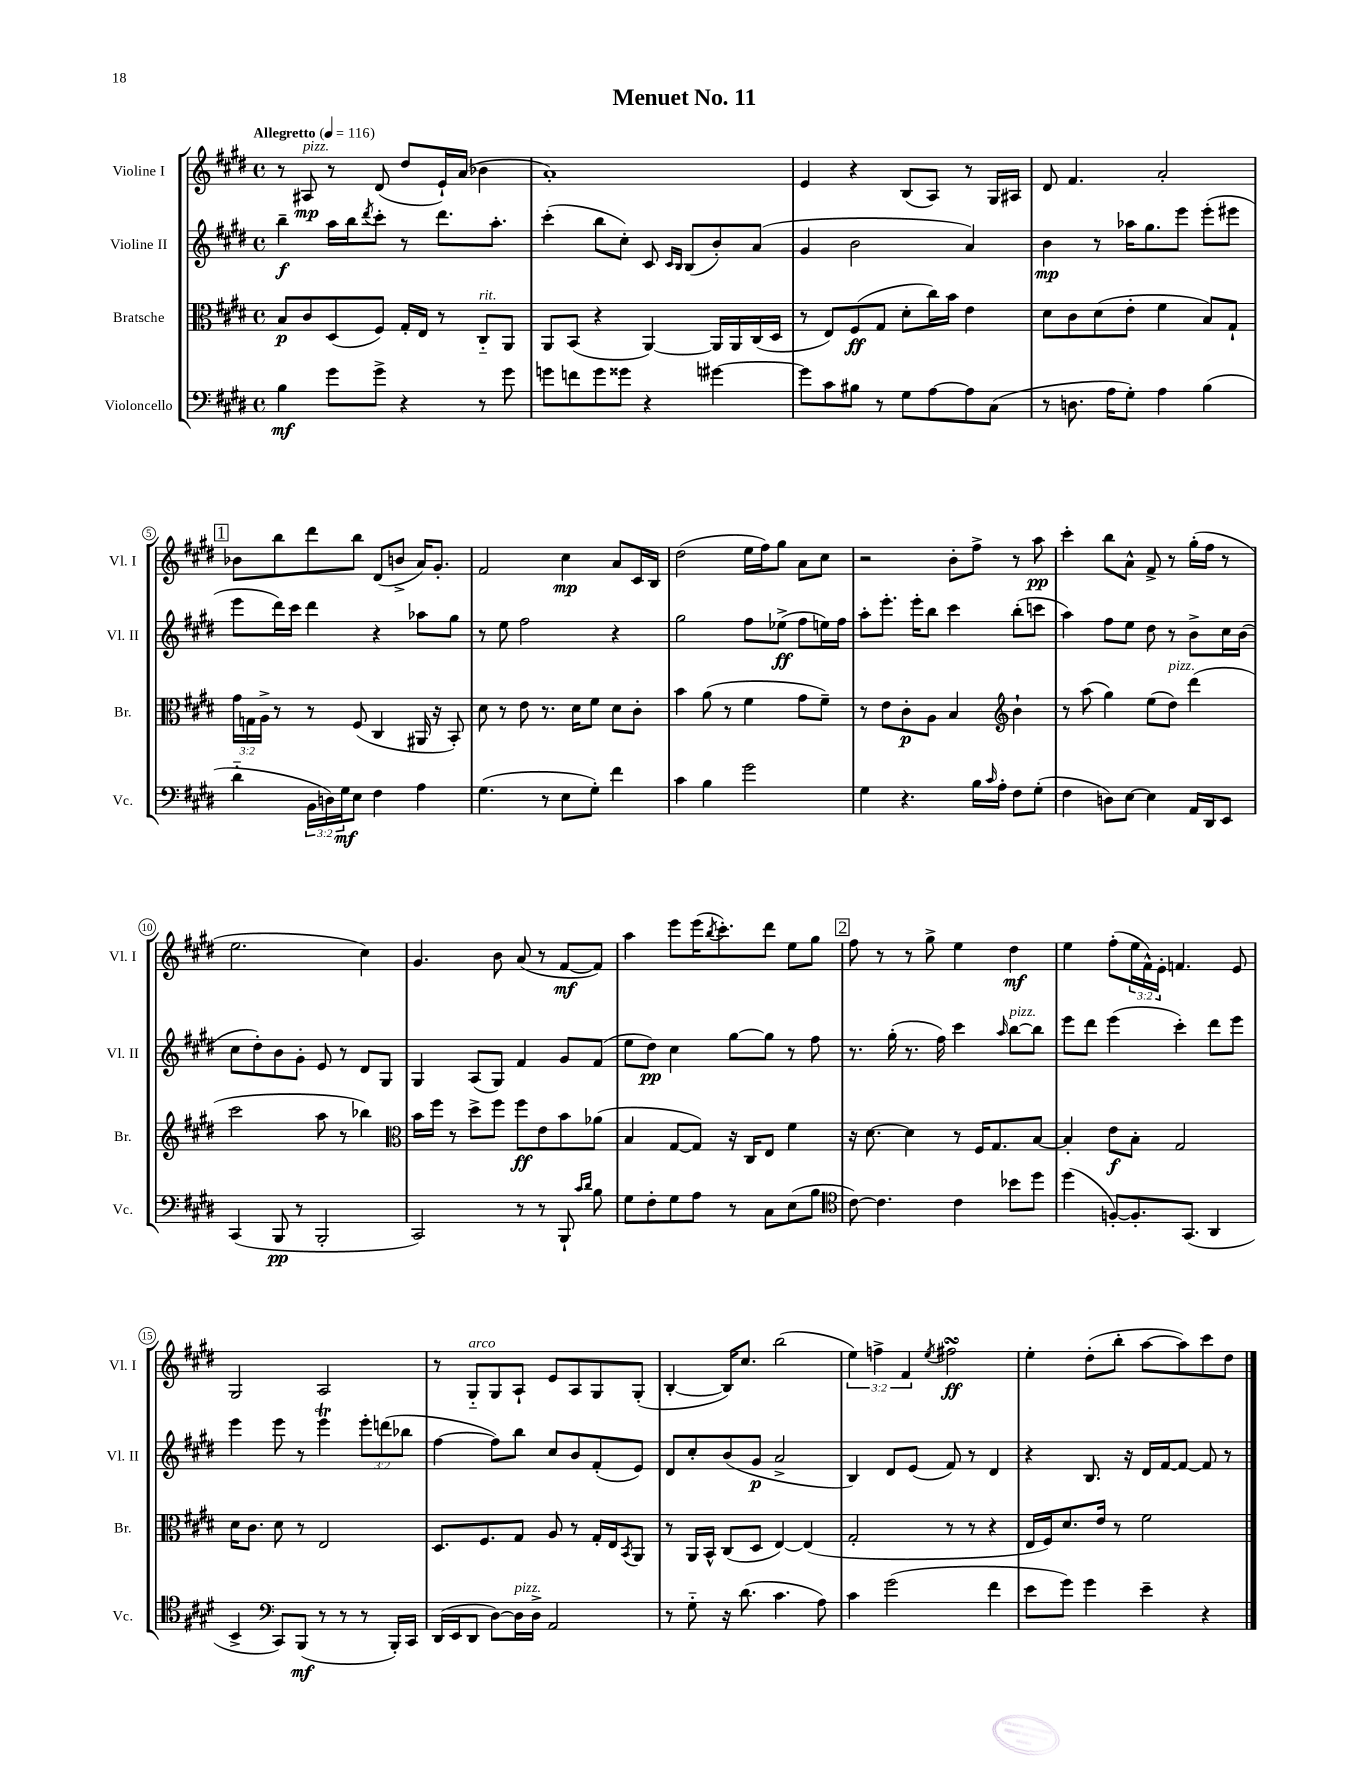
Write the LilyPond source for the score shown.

\header { title = "Menuet No. 11" }
<<
\new StaffGroup <<
\new Staff = "s0" \with { instrumentName = "Violine I" shortInstrumentName = "Vl. I" } {
    \clef treble \key e \major \defaultTimeSignature \time 4/4 \override Staff.TupletNumber.text = #tuplet-number::calc-fraction-text \tempo "Allegretto" 4 = 116
    r8 ais8\mp^\markup { \italic "pizz." } r8 dis'8( dis''8 e'16-!) a'16( bes'4 |
    a'1-.) |
    e'4 r4 b8( a8) r8 gis16 ais16 |
    dis'8 fis'4. a'2-. |
    \mark \markup { \box "1" } bes'8 b''8 dis'''8 b''8 dis'8( b'8-> a'16) gis'8.-. |
    fis'2 cis''4\mp a'8 cis'16 b16 |
    dis''2( e''16 fis''16) gis''8 a'8 cis''8 |
    r2 b'8-. fis''8-> r8 a''8\pp |
    cis'''4-. b''8 a'8-^ fis'8-> r8 gis''16-.( fis''16 r8 |
    e''2. cis''4) |
    gis'4. b'8 a'8( r8 fis'8~\mf fis'8) |
    a''4 e'''8 e'''16( \acciaccatura { b''8 } cis'''8.-.) dis'''8 e''8 gis''8 |
    \mark \markup { \box "2" } fis''8 r8 r8 gis''8-> e''4 dis''4\mf |
    e''4 fis''8-.( \tuplet 3/2 { e''16 fis'16-^) e'16-. } f'4. e'8 |
    gis2 a2 |
    r8 gis8-_^\markup { \italic "arco" } gis8 a8-! e'8 a8 gis8 gis8-.( |
    b4~-. b16) cis''8. b''2( |
    \tuplet 3/2 { e''4) f''4-> fis'4 } \acciaccatura { e''8 } fis''2\turn\ff |
    e''4-. dis''8-.( b''8-. a''8~ a''8) cis'''8 dis''8 \bar "|." |
}
\new Staff = "s1" \with { instrumentName = "Violine II" shortInstrumentName = "Vl. II" } {
    \clef treble \key e \major \defaultTimeSignature \time 4/4 \override Staff.TupletNumber.text = #tuplet-number::calc-fraction-text
    b''4--\f a''16 b''16 \acciaccatura { dis'''8 } cis'''8-. r8 dis'''8. a''8.-. |
    cis'''4-.( b''8 cis''8-.) cis'8 \grace { cis'16 b16 } b8( b'8-.) a'8( |
    gis'4 b'2 a'4) |
    b'4\mp r8 aes''16 gis''8. e'''8 e'''8-.( eis'''8 |
    \mark \markup { \box "1" } e'''8 dis'''16) cis'''16 dis'''4 r4 aes''8 gis''8 |
    r8 e''8 fis''2 r4 |
    gis''2 fis''8 ees''8->\ff( fis''8 e''16) fis''16 |
    a''8-. e'''8.-. e'''16-. b''8 cis'''4 b''8-.( c'''8 |
    a''4) fis''8 e''8 dis''8 r8 b'8-> cis''16 b'16( |
    cis''8 dis''8-.) b'8 gis'8-. e'8 r8 dis'8 gis8 |
    gis4 a8( gis8) fis'4 gis'8 fis'8( |
    e''8 dis''8\pp) cis''4 gis''8~ gis''8 r8 fis''8 |
    \mark \markup { \box "2" } r8. gis''16-.( r8. fis''16) cis'''4 \grace { a''16 } b''8~^\markup { \italic "pizz." } b''8 |
    e'''8 dis'''8 e'''4( cis'''4-.) dis'''8 e'''8 |
    e'''4 e'''8 r8 e'''4\trill \tuplet 3/2 { e'''8-. d'''8( bes''8 } |
    fis''4~ fis''8) b''8 cis''8 b'8 fis'8-.( e'8) |
    dis'8 cis''8-. b'8( gis'8\p a'2-> |
    b4) dis'8 e'8( fis'8) r8 dis'4 |
    r4 b8. r16 dis'16 fis'16~ fis'8~ fis'8 r8 \bar "|." |
}
\new Staff = "s2" \with { instrumentName = "Bratsche" shortInstrumentName = "Br." } {
    \clef alto \key e \major \defaultTimeSignature \time 4/4 \override Staff.TupletNumber.text = #tuplet-number::calc-fraction-text
    b8\p cis'8 dis8( fis8) gis16-. e16 r8 cis8-_^\markup { \italic "rit." } a,8 |
    a,8 b,8( r4 a,4~) a,16 a,16 cis16( dis16 |
    r8 e8) fis8\ff( gis8 dis'8-. cis''16) b'16 e'4 |
    dis'8 cis'8 dis'8( e'8-. fis'4 b8) gis8-! |
    \mark \markup { \box "1" } \tuplet 3/2 { gis'16 g16 a16-> } r8 r8 fis8( cis4 ais,16 r16 b,8-.) |
    dis'8 r8 e'8 r8. dis'16 fis'8 dis'8 cis'8-. |
    b'4 a'8( r8 fis'4 gis'8 fis'8--) |
    r8 e'8 cis'8-.\p a8 b4 \clef treble b'4-! |
    r8 a''8( gis''4) e''8( dis''8^\markup { \italic "pizz." }) dis'''4( |
    cis'''2 a''8 r8 bes''4) |
    \clef alto b'16 fis''16 r8 dis''8-> fis''8 fis''8\ff e'8 b'8 aes'8( |
    b4 gis8~ gis8) r16 cis16 e8 fis'4 |
    \mark \markup { \box "2" } r16 dis'8.~ dis'4 r8 fis16 gis8. b8~ |
    b4-. e'8\f b8-. gis2 |
    dis'16 cis'8. dis'8 r8 e2 |
    dis8. fis8. gis8 a8 r8 gis16-. e16 \acciaccatura { b,8 } a,8 |
    r8 a,16 b,16-^ cis8( dis8 e4~) e4( |
    gis2-. r8 r8 r4 |
    e16 fis16) dis'8. e'16 r8 fis'2 \bar "|." |
}
\new Staff = "s3" \with { instrumentName = "Violoncello" shortInstrumentName = "Vc." } {
    \clef bass \key e \major \defaultTimeSignature \time 4/4 \override Staff.TupletNumber.text = #tuplet-number::calc-fraction-text
    b4\mf gis'8 gis'8-> r4 r8 gis'8 |
    g'8 f'8 g'8 gisis'8 r4 gis'4~ |
    gis'8 cis'8 bis8 r8 gis8 a8~ a8 cis8( |
    r8 d8. a16 gis8-.) a4 b4( |
    \mark \markup { \box "1" } dis'4-_ \tuplet 3/2 { b,16 d16) gis16\mf } e8 fis4 a4 |
    gis4.( r8 e8 gis8-.) fis'4 |
    cis'4 b4 gis'2 |
    gis4 r4. b16 \grace { cis'16 } a16-. fis8 gis8-.( |
    fis4 d8) e8~ e4 a,16 dis,16 e,8 |
    cis,4( b,,8\pp r8 b,,2-. |
    cis,2) r8 r8 b,,8-! \grace { cis'16 dis'16 } b8 |
    gis8 fis8-. gis8 a8 r8 cis8 e8( b8 |
    \mark \markup { \box "2" } \clef tenor cis'8~) cis'4. cis'4 bes'8 dis''8 |
    dis''4( f8~-.) f8.-. gis,8.( a,4 |
    b,4-> \clef bass cis,8) b,,8\mf( r8 r8 r8 b,,16-.) cis,16 |
    dis,16( e,16 dis,8 dis8~) dis16^\markup { \italic "pizz." } dis16-> a,2 |
    r8 gis8-_ r16 dis'8.( cis'4. a8) |
    cis'4 gis'2( fis'4 |
    e'8 gis'8) gis'4 e'4-- r4 \bar "|." |
}
>>
>>
\layout { \context { \Score \override BarNumber.stencil = #(make-stencil-circler 0.1 0.3 ly:text-interface::print) } }
